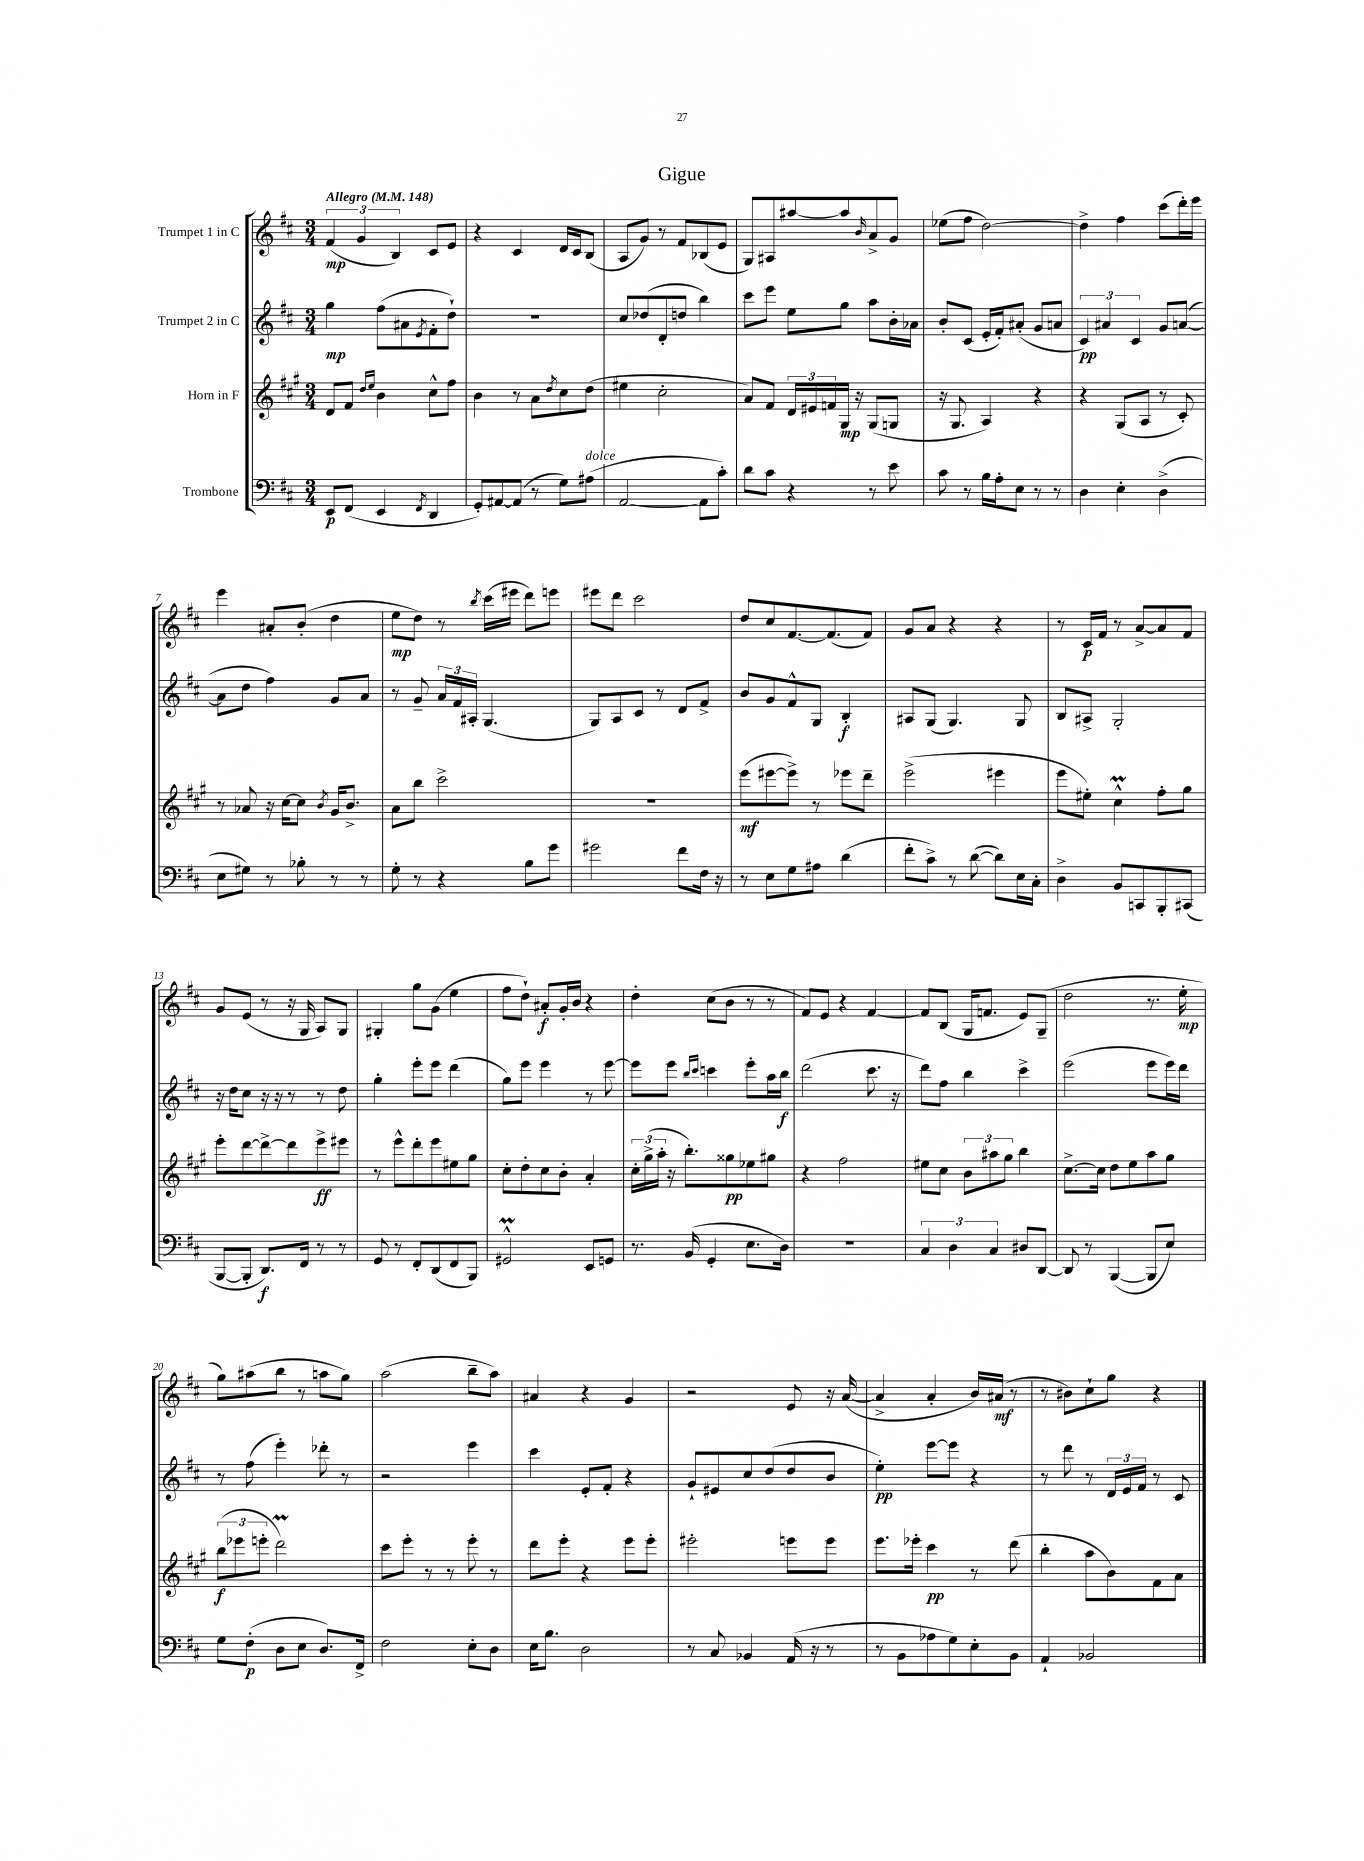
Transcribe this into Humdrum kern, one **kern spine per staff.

**kern	**kern	**kern	**kern
*staff4	*staff3	*staff2	*staff1
*clefF4	*clefG2	*clefG2	*clefG2
*k[f#c#]	*k[f#c#g#]	*k[f#c#]	*k[f#c#]
*M3/4	*M3/4	*M3/4	*M3/4
*MM148	*MM148	*MM148	*MM148
8EE	8d	4gg	(6f#
(8FF#	8f#	.	.
.	.	.	6g
.	16qqdd	.	.
.	16qqee	.	.
4EE	4b	(8ff#	.
.	.	.	6B)
.	.	8a#	.
8qFF#	.	8qe	.
4DD	8cc#^^	8f#'	8c#
.	8ff#	8dd`)	8e
=	=	=	=
8GG')	4b	2.r	4r
[8AA#	.	.	.
(8AA#]	8r	.	4c#
8r	8a	.	.
.	8qdd	.	.
8G)	8cc#	.	16d
.	.	.	16c#
(8A#	(8dd	.	(8B
=	=	=	=
[2AA	4ee#	8cc#	8A
.	.	(8dd-	8g)
.	2cc#'	8d'	8r
.	.	8dd	8f#
8AA]	.	4bb)	(8B-
8c#')	.	.	8e
=	=	=	=
8d	8a)	8ccc#	8G)
8c#	8f#	8eee	8A#
4r	24d	8ee	[8aa#
.	24e#	.	.
.	24f	.	.
.	16G#	8gg	8aa#]
.	16r	.	.
.	.	.	16qqb
8r	(8G#	8aa	8a^
8e	8G	16b'	8g
.	.	16a-	.
=	=	=	=
8c#	16r	8b'	(8ee-
.	8.G#	.	.
8r	.	(8c#	8ff#
16B	4A)	16e'	[2dd)
16A'	.	16f#')	.
8E	.	(8a#'	.
8r	4r	8g	.
8r	.	8a	.
=	=	=	=
4D	4r	6c#)	4dd^]
.	.	6a#	.
4E'	(8G#	.	4ff#
.	.	6c#	.
.	8A	.	.
(4D^	8r	8g	(8ccc#
.	8c#')	([8a	16ddd')
.	.	.	16eee
=	=	=	=
8E	8r	8a]	4eee
8G#)	8a-	8dd	.
8r	16r	4ff#)	8a#'
.	[16cc#	.	.
8B-'	8cc#]	.	(8b'
.	8qb	.	.
8r	16g#	8g	4dd
.	8.b^	.	.
8r	.	8a	.
=	=	=	=
8G'	8a	8r	8ee
8r	8bb	8g~	8dd)
4r	2ccc#^	24a	8r
.	.	24f#	.
.	.	24A#'	.
.	.	.	8qbb
.	.	(4.G	(16ccc#
.	.	.	16eee#
8B	.	.	8ddd)
8g	.	.	8eee
=	=	=	=
2g#	2.r	8G)	8eee#
.	.	8A	8ddd
.	.	8c#	2ccc#
.	.	8r	.
8f#	.	8d	.
16F#	.	8f#^	.
16r	.	.	.
=	=	=	=
8r	(8eee	8b	8dd
8E	[8eee#	8g	8cc#
8G	8eee#^])	8f#^^	[8.f#
8A#	8r	8G	.
.	.	.	(8.f#]
(4d	8eee-	4B'	.
.	8ddd~	.	8f#)
=	=	=	=
8f#'	(2eee^	8A#	8g
8c#^)	.	(8G	8a
8r	.	4.G)	4r
([8d	.	.	.
8d])	4eee#	.	4r
16E	.	8G	.
16C#'	.	.	.
=	=	=	=
4D^	8eee	8B	8r
.	8ee#')	8A#^	16c#
.	.	.	16f#
8BB	4cc#^^	2G'	8r
8CC	.	.	[8a^
8BBB'	8ff#'	.	8a]
(8CC#	8gg#	.	8f#
=	=	=	=
[8BBB	8eee'	16r	8g
.	.	16dd	.
8BBB']	[8ddd	8cc#	(8e
8.DD)	8ddd^_	16r	8r
.	.	16r	.
.	8ddd]	8r	16r
16FF#	.	.	16G
8r	8eee^	8r	8A)
8r	8eee#	8dd	8G
=	=	=	=
8GG	8r	4gg'	4G#'
8r	8eee^^	.	.
8FF#'	8ddd'	8eee'	8gg
(8DD	8eee	8eee	(8g
8FF#	8ee#	(4ddd	4ee
8BBB)	8gg#	.	.
=	=	=	=
2GG#^^	8cc#'	8gg)	8ff#
.	8dd'	8eee	8dd`)
.	8cc#	4eee	8a#'
.	8b'	.	16g'
.	.	.	16b
8EE	4a'	8r	4r
8GG	.	[8eee	.
=	=	=	=
8.r	24cc#'	8eee]	4dd'
.	(24gg#^	.	.
.	24aa'	.	.
.	16r	8eee	.
(16BB	8.bb')	.	.
.	.	16qqbb	.
.	.	16qqccc#	.
4GG'	.	4ccc	(8cc#
.	8gg##	.	8b
8.E	8ee-	8eee'	8r
.	8gg#	16aa	8r
16D)	.	16bb	.
=	=	=	=
2.r	4r	(2ddd	8f#)
.	.	.	8e
.	2ff#	.	4r
.	.	8.ccc#	[4f#
.	.	16r	.
=	=	=	=
6C#	8ee#	8ddd)	8f#]
.	8cc#	8ff#	(8B
6D	.	.	.
.	12b	4bb	16G
.	.	.	8.f
6C#	12aa#	.	.
.	12gg#	.	.
8D#	4bb	4ccc#^	8e)
[8DD	.	.	(8G~
=	=	=	=
8DD]	[8.cc#^	(2eee	2dd
8r	.	.	.
.	16cc#]	.	.
([4BBB	8dd	.	.
.	8ee	.	.
8BBB]	8aa	8eee	8.r
8E)	8gg#	16eee)	.
.	.	16ddd	16ee'
=	=	=	=
8G	(12bb	8r	8gg)
.	12eee-	.	.
(8F#'	.	(8ff#	(8aa#
.	12eee'	.	.
8D	2ddd)	4eee')	8bb
8E	.	.	8r
8.D)	.	8ddd-'	8aa
.	.	8r	8gg)
16FF#^	.	.	.
=	=	=	=
2F#	8ccc#	2r	(2aa
.	8eee'	.	.
.	8r	.	.
.	8r	.	.
8E'	8eee'	4eee	8bb~
8D	8r	.	8aa)
=	=	=	=
16E	8ddd	4ccc#	4a#
8.B	.	.	.
.	8eee'	.	.
2D	4r	8e'	4r
.	.	8f#'	.
.	8eee	4r	4g
.	8eee'	.	.
=	=	=	=
8r	2eee#'	8g`	2r
8C#	.	8e#	.
4BB-	.	8cc#	.
.	.	(8dd	.
(16AA	8eee	8dd	8e
16r	.	.	.
8r	8eee	8b	16r
.	.	.	([16a
=	=	=	=
8r	8.eee	4ee')	4a^]
8BB	.	.	.
.	16eee-'	.	.
8A-	4ccc#	[8eee	4a'
8G)	.	8eee]	.
8E'	8r	4r	16b)
.	.	.	(16a#
8BB	(8ddd	.	8r
=	=	=	=
4AA`	4bb'	8r	8r
.	.	8ddd	8b#)
2BB-	8aa	8r	8cc#`
.	8b)	24d	8gg
.	.	24e	.
.	.	24f#	.
.	8f#	8r	4r
.	8a	8c#	.
==	==	==	==
*-	*-	*-	*-
